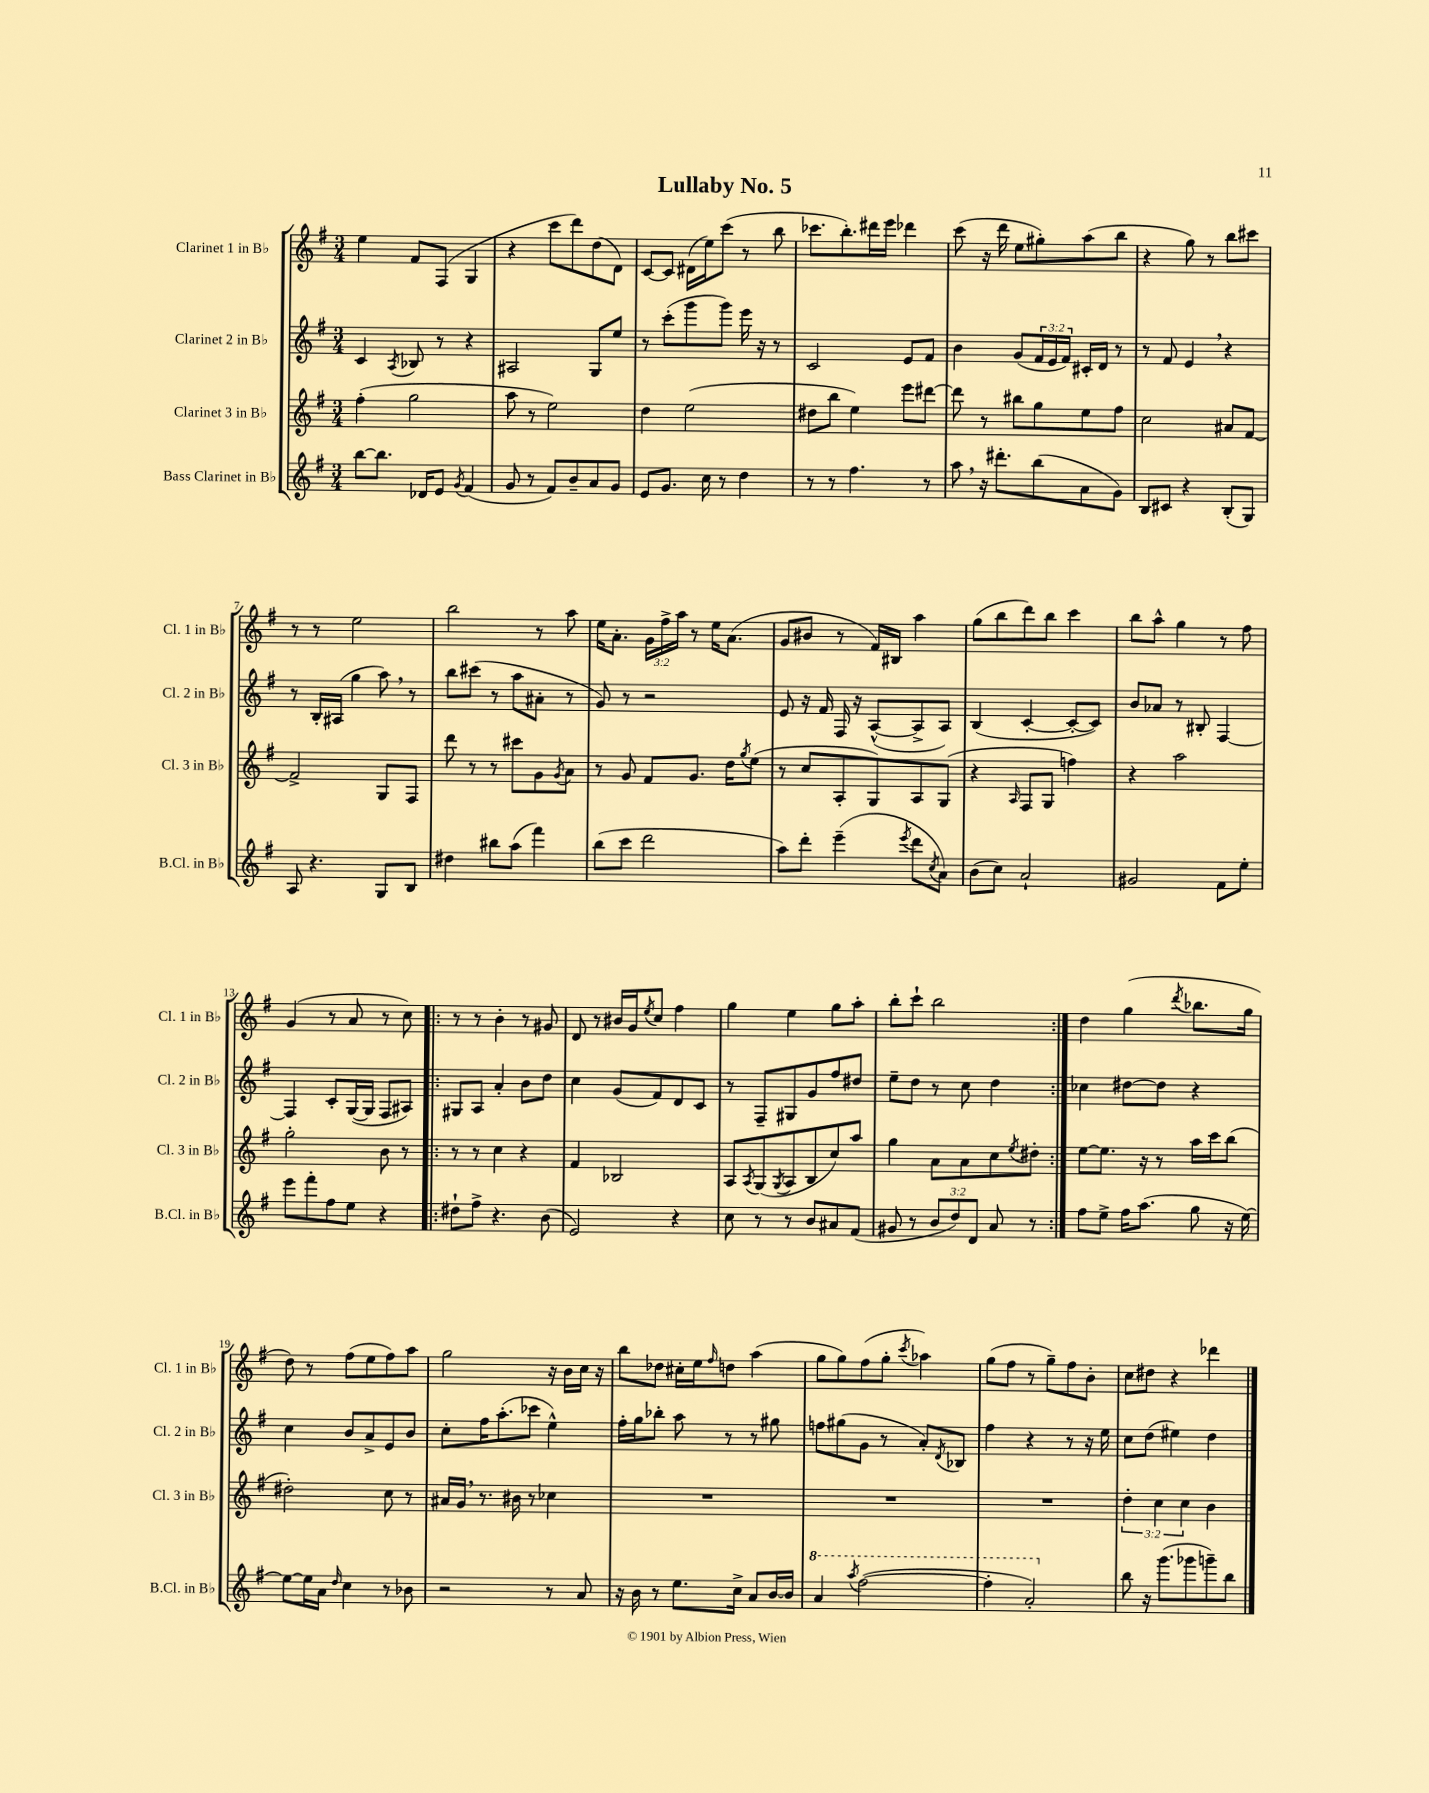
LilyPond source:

\header { title = "Lullaby No. 5" }
<<
\new StaffGroup <<
\new Staff = "s0" \with { instrumentName = "Clarinet 1 in Bb" shortInstrumentName = "Cl. 1 in Bb" } {
    \clef treble \key g \major \numericTimeSignature \time 3/4 \override Staff.TupletNumber.text = #tuplet-number::calc-fraction-text
    e''4 fis'8 fis8( g4 |
    r4 c'''8 d'''8) d''8( d'8) |
    c'8~ c'8 dis'16( e''16) c'''8( r8 b''8 |
    ces'''8. b''8.-.) dis'''16 e'''16 des'''4 |
    c'''8( r16 d'''16 e''8 gis''8-.) a''8( b''8 |
    r4 g''8) r8 b''8 cis'''8 |
    r8 r8 e''2 |
    b''2 r8 a''8 |
    e''16 a'8.-. \tuplet 3/2 { g'16 fis''16-> a''16 } r8 e''16 a'8.( |
    g'8 bis'8 r8 fis'16) bis16 a''4 |
    g''8( b''8 d'''8) b''8 c'''4 |
    b''8 a''8-^ g''4 r8 fis''8 |
    g'4( r8 a'8 r8 c''8) |
    \repeat volta 2 { r8 r8 b'4-. r8 gis'8 |
    d'8 r8 bis'16 g'16 \acciaccatura { e''8 } c''8 fis''4 |
    g''4 e''4 g''8 a''8-. |
    b''8-. c'''8-! b''2 | }
    d''4 g''4( \acciaccatura { d'''8 } bes''8. g''16 |
    d''8) r8 fis''8( e''8 fis''8) a''8 |
    g''2 r16 b'16 c''16 r16 |
    b''8 des''8 cis''16-. e''16 \grace { fis''16 } d''8 a''4( |
    g''8 g''8) fis''8( g''8-. \acciaccatura { c'''8 } aes''4) |
    g''8( fis''8 r8 g''8--) fis''8 b'8-. |
    c''8 dis''8 r4 des'''4 \bar "|." |
}
\new Staff = "s1" \with { instrumentName = "Clarinet 2 in Bb" shortInstrumentName = "Cl. 2 in Bb" } {
    \clef treble \key g \major \numericTimeSignature \time 3/4 \override Staff.TupletNumber.text = #tuplet-number::calc-fraction-text
    c'4 \acciaccatura { a8 } bes8 r8 r4 |
    ais2 g8 e''8 |
    r8 c'''8-.( g'''8 g'''8) e'''16 r16 r8 |
    c'2 e'8 fis'8 |
    b'4 g'8( \tuplet 3/2 { fis'16 e'16 fis'16) } cis'16-. d'16 r8 |
    r8 fis'8 e'4 \breathe r4 |
    r8 b16-. ais16( g''4 a''8) \breathe r8 |
    b''8 cis'''8( r8 a''8 ais'8-. r8 |
    g'8) r8 r2 |
    e'8 r16 fis'16 fis16 r16 a8~-^( a8-> a8) |
    b4( c'4~-. c'8~-. c'8) |
    b'8 aes'8 r8 bis8-. fis4~ |
    fis4 c'8-. g16~( g16 fis8 ais8) |
    \repeat volta 2 { gis8 a8 a'4-. b'8 d''8 |
    c''4 g'8( fis'8) d'8 c'8 |
    r8 fis8-- gis8 g'8 fis''8 dis''8 |
    e''8-- d''8 r8 c''8 d''4 | }
    ces''4 dis''8~ dis''8 r4 |
    c''4 b'8 a'8-> e'8 b'8 |
    c''8-. fis''16 a''8.-.( ces'''8 e''4-^) |
    fis''16-. g''16 bes''8-. a''8 r8 r8 gis''8 |
    f''8 gis''8( g'8 r8 a'8-.) \acciaccatura { d'8 } bes8 |
    fis''4 r4 r8 r16 e''16 |
    c''8 d''8( eis''4) d''4 \bar "|." |
}
\new Staff = "s2" \with { instrumentName = "Clarinet 3 in Bb" shortInstrumentName = "Cl. 3 in Bb" } {
    \clef treble \key g \major \numericTimeSignature \time 3/4 \override Staff.TupletNumber.text = #tuplet-number::calc-fraction-text
    fis''4-.( g''2 |
    a''8 r8 e''2) |
    d''4 e''2( |
    dis''8 b''8 e''4) e'''8 dis'''8~ |
    dis'''8 r8 bis''8 g''8 e''8 fis''8 |
    c''2 ais'8 fis'8~ |
    fis'2-> g8 fis8 |
    d'''8 r8 r8 cis'''8 g'8 \acciaccatura { g'8 } a'8 |
    r8 g'8 fis'8 g'8. d''16 \acciaccatura { g''8 } e''8( |
    r8 c''8 a8-. g8) a8 g8( |
    r4 \grace { a16 } fis8 g8 f''4) |
    r4 a''2 |
    g''2-. b'8 r8 |
    \repeat volta 2 { r8 r8 c''4 r4 |
    fis'4 bes2 |
    a8 \acciaccatura { a8 } g8( \acciaccatura { g8 } a8 b8 c''8) a''8 |
    g''4 a'8 a'8 c''8 \acciaccatura { e''8 } dis''8-. | }
    e''8~ e''8. r16 r8 a''16 c'''16 b''8( |
    dis''2-.) c''8 r8 |
    ais'16 g'16 \breathe r8. bis'16 r8 ces''4 |
    R2. |
    R2. |
    R2. |
    \tuplet 3/2 { d''4-. c''4 c''4 } b'4 \bar "|." |
}
\new Staff = "s3" \with { instrumentName = "Bass Clarinet in Bb" shortInstrumentName = "B.Cl. in Bb" } {
    \clef treble \key g \major \numericTimeSignature \time 3/4 \override Staff.TupletNumber.text = #tuplet-number::calc-fraction-text
    b''8~ b''8. des'16 e'8 \acciaccatura { g'8 } fis'4( |
    g'8 r8 fis'8) b'8-- a'8 g'8 |
    e'8 g'8. c''16 r8 d''4 |
    r8 r8 fis''4. r8 |
    a''8 \breathe r16 dis'''8.-. b''8( a'8 g'8) |
    b8 cis'8 r4 b8-.( g8) |
    a8 r4. g8 b8 |
    dis''4 bis''8 a''8( fis'''4) |
    b''8( c'''8 d'''2 |
    a''8) d'''8-. e'''4--( \acciaccatura { e'''8 } d'''8 \acciaccatura { c''8 } a'8) |
    b'8( c''8) a'2-! |
    gis'2 fis'8 e''8-. |
    e'''8 fis'''8-. fis''8 e''8 r4 |
    \repeat volta 2 { dis''8-! fis''8-> r4. b'8( |
    e'2) r4 |
    c''8 r8 r8 b'8 ais'8 fis'8( |
    gis'8 r8 \tuplet 3/2 { b'8 d''8) d'8 } a'8 r8 | }
    fis''8 e''8-> fis''16 a''8.( g''8 r16 e''16~) |
    e''8~ e''16 a'16 \grace { d''16 } c''4 r8 bes'8 |
    r2 r8 a'8 |
    r16 b'16 r8 e''8. c''16-> a'8 b'16~ b'16 |
    \ottava #1 a''4 \acciaccatura { a'''8 } fis'''2~( |
    fis'''4-. a''2-.) \ottava #0 |
    b''8 r16 g'''8.( ges'''8 g'''8--) b''8 \bar "|." |
}
>>
>>
